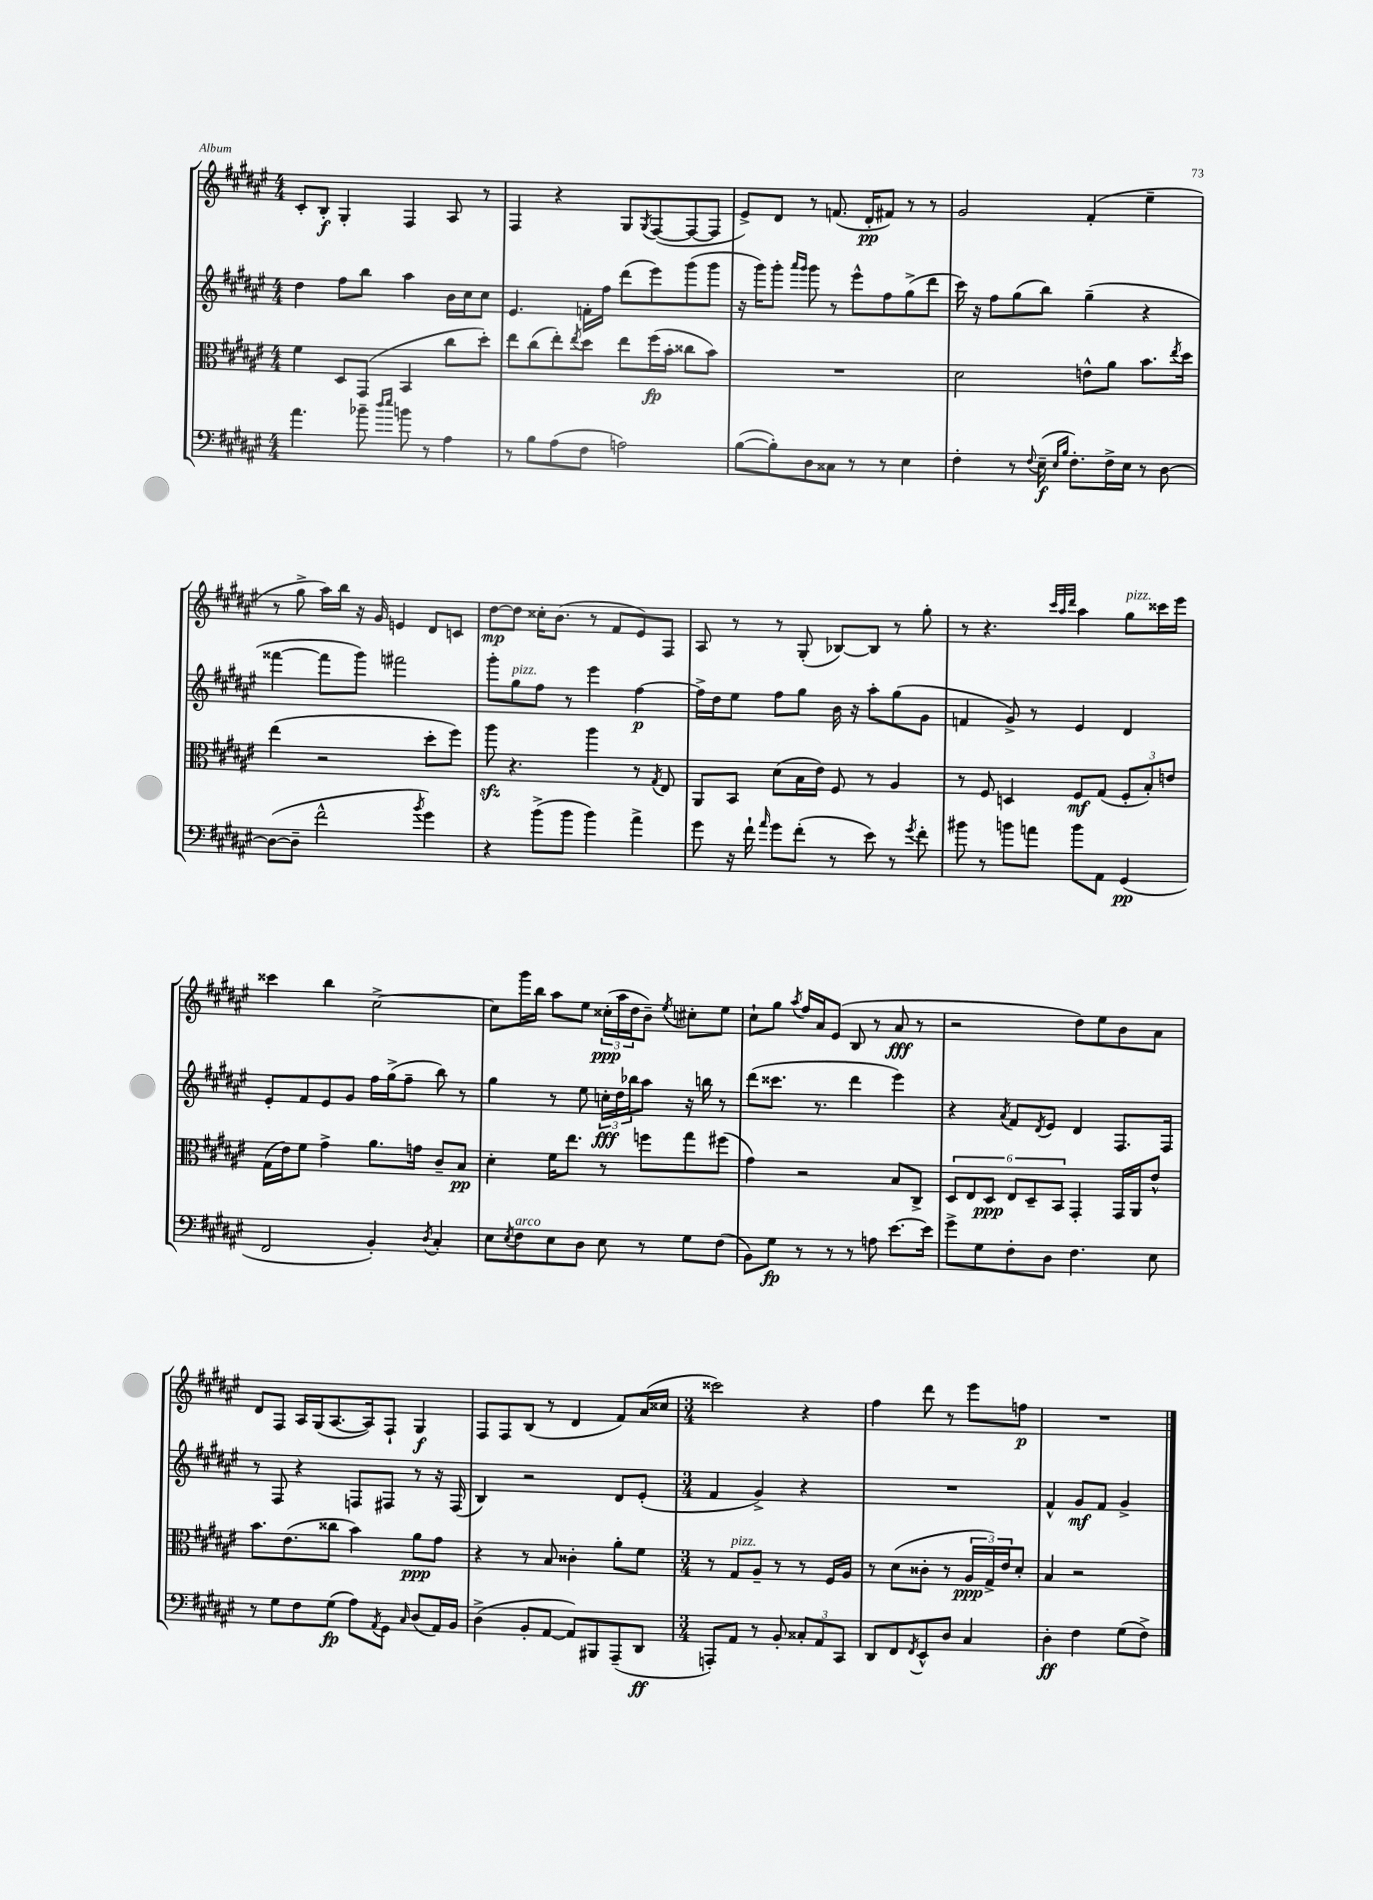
<<
\new StaffGroup <<
\new Staff = "s0" {
    \clef treble \key fis \major \numericTimeSignature \time 4/4
    cis'8-. b8-.\f gis4-. fis4 ais8 r8 |
    fis4 r4 gis8 \acciaccatura { gis8 } fis8~( fis8~ fis8 |
    eis'8->) dis'8 r8 f'8.( dis'16-.\pp fis'8) r8 r8 |
    gis'2 fis'4-.( eis''4-- |
    r8 gis''8-> ais''16) b''16 r16 gis'16 e'4 dis'8 c'8 |
    dis''8~\mp dis''8 cisis''16-. b'8.( r8 fis'8 eis'8) fis8 |
    ais8 r8 r8 gis8-.( bes8~) bes8 r8 gis''8-. |
    r8 r4. \grace { cis'''32 ais''32 dis'''32 } ais''4 gis''8^\markup { \italic "pizz." } cisis'''16 eis'''16 |
    cisis'''4 b''4 cis''2~-> |
    cis''8 gis'''16 b''16 ais''8 eis''8 \tuplet 3/2 { cisis''16-.\ppp( ais''16 dis''16 } b'8--) \acciaccatura { eis''8 } cis''8-. eis''8 |
    cis''8-! gis''8 \acciaccatura { ais''8 } fis''16 ais'16 eis'8( b8 r8 ais'8\fff r8 |
    r2 dis''8) eis''8 b'8 ais'8 |
    dis'8 fis8 ais16 gis16( ais8.~ ais16) fis8-! gis4\f |
    fis8 fis8 b8( r8 dis'4 fis'8) ais'16( cisis''16 |
    \numericTimeSignature \time 3/4 cisis'''2) r4 |
    fis''4 dis'''8 r8 eis'''8 f''8\p |
    R2. \bar "|." |
}
\new Staff = "s1" {
    \clef treble \key fis \major \numericTimeSignature \time 4/4
    dis''4 fis''8 b''8 ais''4 b'16 cis''16 cis''8 |
    eis'4. f'16-. fis''16 dis'''8( eis'''8) gis'''8( gis'''8 |
    r16 gis'''16) gis'''8-. \grace { ais'''16 gis'''16 } gis'''8 r8 eis'''8-^ fis''8 gis''8->( dis'''8 |
    cis'''16) r16 fis''8 gis''8( b''8) gis''4--( r4 |
    fisis'''4~ fisis'''8 gis'''8) fis'''2 |
    gis'''8-. gis''8^\markup { \italic "pizz." } fis''8 r8 eis'''4 fis''4~\p |
    fis''16-> dis''16 eis''8 fis''8 gis''8 b'16 r16 ais''8-. gis''8( gis'8 |
    f'4 gis'8->) r8 eis'4 dis'4 |
    eis'8-. fis'8 eis'8 gis'8 fis''16 gis''16->( fis''8-- b''8) r8 |
    gis''4 r8 eis''8 \tuplet 3/2 { c''16-.\fff dis''16 bes''16 } ais''8 r16 b''16 r8 |
    dis'''8( cisis'''8. r8. dis'''4 eis'''4) |
    r4 \acciaccatura { ais'8 } fis'8 \acciaccatura { dis'8 } eis'8 dis'4 fis8. fis16 |
    r8 fis8 r4 f8 fis8 r8 r16 fis16( |
    b4) r2 dis'8 eis'8-.( |
    \numericTimeSignature \time 3/4 fis'4 gis'4->) r4 |
    R2. |
    fis'4-^ gis'8\mf fis'8 gis'4-> \bar "|." |
}
\new Staff = "s2" {
    \clef alto \key fis \major \numericTimeSignature \time 4/4
    fis'4 dis8 gis,8( b,4 cis''8 dis''8-.) |
    eis''8 cis''8( eis''8-.) \acciaccatura { eis''8 } dis''8 eis''8 fis''16\fp( b'16-. cisis''8 b'8) |
    R1 |
    dis'2 e'8-^ ais'8 b'8. \acciaccatura { eis''8 } dis''16 |
    eis''4( r2 dis''8-. fis''8) |
    ais''8\sfz r4. ais''4 r8 \acciaccatura { gis8 } eis8 |
    ais,8 b,8 dis'8( b16 eis'16) fis8 r8 ais4 |
    r8 fis8 d4 fis8\mf gis8( \tuplet 3/2 { fis8-. b8-.) e'8 } |
    gis16( eis'16) fis'8 gis'4-> ais'8. g'16 cis'8-- b8\pp |
    dis'4-. fis'16 eis''8. r8 f''8 gis''8 fis''8( |
    gis'4) r2 b8 cis8-> |
    \tuplet 6/4 { dis8 eis8 dis8\ppp eis8 dis8-- b,8 } gis,4-. gis,16 ais,16 eis'8-^ |
    b'8. eis'8.( cisis''8 b'4) ais'8\ppp gis'8 |
    r4 r8 b8 cisis'4-. ais'8-. fis'8 |
    \numericTimeSignature \time 3/4 r8 gis8^\markup { \italic "pizz." } ais8-- r8 r8 fis16 ais16 |
    r8 dis'8( cisis'8-. r8 \tuplet 3/2 { ais16\ppp gis16->) eis'16 } dis'8-. |
    b4 r2 \bar "|." |
}
\new Staff = "s3" {
    \clef bass \key fis \major \numericTimeSignature \time 4/4
    ais'4. bes'8-- \grace { dis''16 eis''16 } b'8 r8 ais4 |
    r8 b8 ais8( fis8 a2) |
    b8~( b8-.) dis8 cisis8 r8 r8 eis4 |
    fis4-. r8 \appoggiatura { fis8 } eis16--\f( \grace { eis16 b16 } fis8.-.) fis16-> eis16 r8 dis8~ |
    dis8~( dis8-- fis'2-^ \acciaccatura { b'8 } gis'4) |
    r4 b'8->( b'8 b'4) ais'4-> |
    gis'8 r16 fis'16-! \grace { ais'16 } gis'8 fis'8-.( r8 eis'8) r8 \acciaccatura { gis'8 } fis'8-. |
    bis'8 r8 b'8 a'8 b'8 ais,8 gis,4\pp( |
    fis,2 b,4-.) \acciaccatura { dis8 } cis4-. |
    eis8 \acciaccatura { eis8 } fis8^\markup { \italic "arco" } eis8 dis8 eis8 r8 gis8 fis8( |
    b,8) gis8\fp r8 r8 r8 a8 eis'8.~ eis'16 |
    gis'8-> gis8 fis8-. dis8 fis4. eis8 |
    r8 gis8 fis8 gis8\fp( ais8) \acciaccatura { ais,8 } gis,8 \grace { cis16 } dis8( ais,16) b,16 |
    dis4->( b,8-. ais,8~ ais,8) bis,,8 ais,,8--( dis,8\ff |
    \numericTimeSignature \time 3/4 a,,8-.) ais,8 r8 b,8-. \tuplet 3/2 { cisis8-. ais,8 cis,8 } |
    dis,8 fis,8 \acciaccatura { fis,8 } eis,8-^ dis8 cis4 |
    dis4-.\ff fis4 gis8( fis8->) \bar "|." |
}
>>
>>
\layout { \context { \Score \remove "Bar_number_engraver" } }
